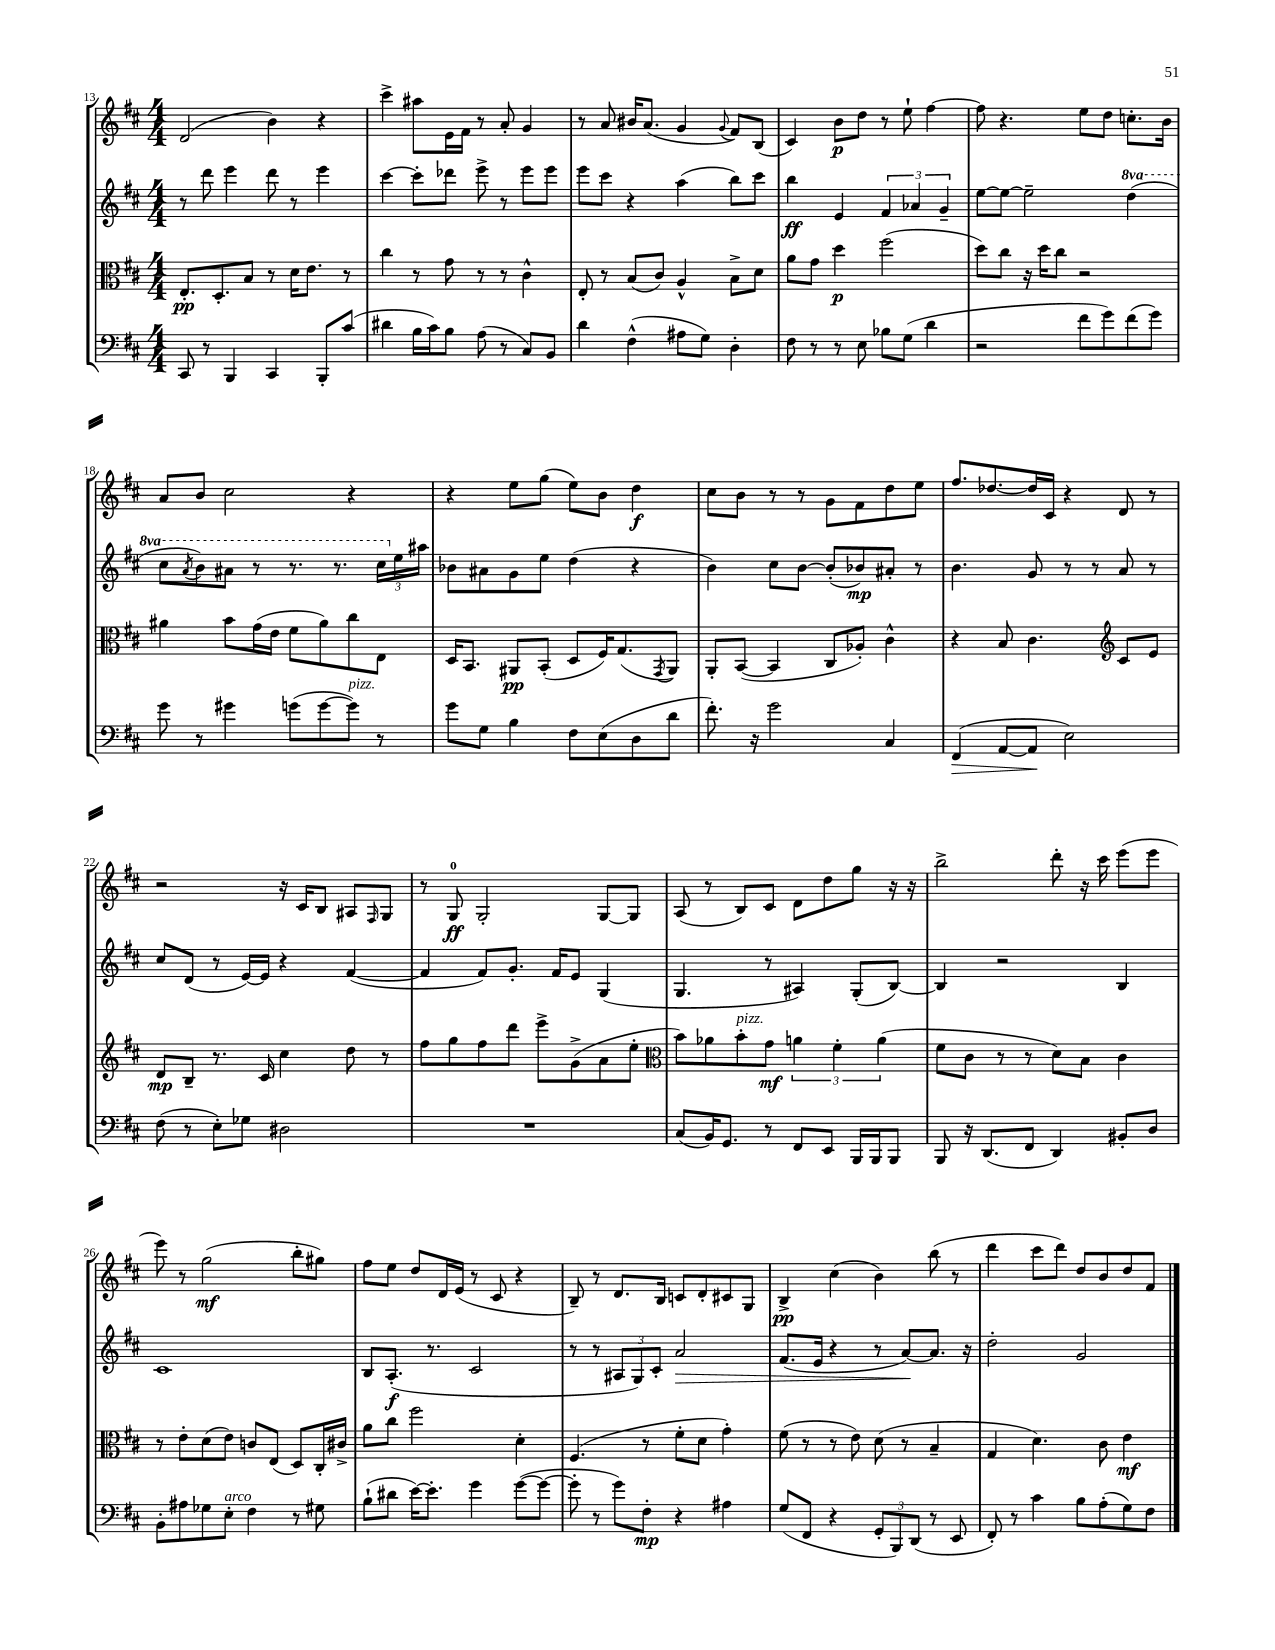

**kern	**kern	**kern	**kern
*staff4	*staff3	*staff2	*staff1
*clefF4	*clefC3	*clefG2	*clefG2
*k[f#c#]	*k[f#c#]	*k[f#c#]	*k[f#c#]
*M4/4	*M4/4	*M4/4	*M4/4
8CC#	8.E'	8r	(2d
8r	.	8ddd	.
.	8.D'	.	.
4BBB	.	4eee	.
.	8B	.	.
4CC#	8r	8ddd	4b)
.	16d	8r	.
.	8.e	.	.
8BBB'	.	4eee	4r
(8c#	8r	.	.
=	=	=	=
4d#	4cc#	[4ccc#	4ccc#^
16B	8r	8ccc#']	8aa#
16c#)	.	.	.
8B	8g	8ddd-	16e
.	.	.	16f#
(8A	8r	8eee^	8r
8r	8r	8r	8a'
8C#)	4c#^^	8eee	4g
8BB	.	8eee	.
=	=	=	=
4d	8E'	8eee	8r
.	8r	8ccc#	8a
(4F#^^	(8B	4r	16b#
.	.	.	(8.a
.	8c#)	.	.
8A#	4A^^	(4aa	4g
8G)	.	.	.
.	.	.	8qqg
4D'	8B^	8bb)	8f#)
.	8d	8ccc#	(8B
=	=	=	=
8F#	8a	4bb	4c#)
8r	8g	.	.
8r	4dd	4e	8b
8E	.	.	8dd
8B-	(2ff#	6f#	8r
(8G	.	.	8ee`
.	.	6a-	.
4d	.	.	[4ff#
.	.	6g~	.
=	=	=	=
2r	8dd)	[8ee	8ff#]
.	8cc#	8ee_	4.r
.	16r	2ee~]	.
.	16dd	.	.
.	8cc#	.	.
8f#	2r	.	8ee
8g)	.	.	8dd
(8f#	.	(4ddd	8.cc'
8g)	.	.	.
.	.	.	16b
=	=	=	=
8g	4a#	8ccc#	8a
.	.	8qaa	.
8r	.	8bb)	8b
4g#	8b	8aa#	2cc#
.	(16g	8r	.
.	16e	.	.
(8g	8f#	8.r	.
[8g	8a#)	.	.
.	.	8.r	.
8g])	8cc#	.	4r
8r	8E	24ccc#	.
.	.	24ee	.
.	.	24aa#	.
=	=	=	=
8g	16D	8b-	4r
.	8.BB	.	.
8G	.	8a#	.
4B	8AA#	8g	8ee
.	(8BB'	8ee	(8gg
8F#	8D	(4dd	8ee)
(8E	16F#)	.	8b
.	(8.G	.	.
8D	.	4r	4dd
.	8qGG	.	.
8d	8AA#)	.	.
=	=	=	=
8.f#')	8AA'	4b)	8cc#
.	([8BB	.	8b
16r	.	.	.
2g	4BB]	8cc#	8r
.	.	[8b	8r
.	8C#	(8b']	8g
.	8A-')	8b-)	8f#
4C#	4c#^^	8a#'	8dd
.	.	8r	8ee
=	=	=	=
(4FF#	4r	4.b	8.ff#
.	.	.	[8.dd-
[8AA	8B	.	.
8AA]	4.c#	8g	16dd-]
.	.	.	16c#
2E)	.	8r	4r
.	.	8r	.
*	*clefG2	*	*
.	8c#	8a	8d
.	8e	8r	8r
=	=	=	=
(8F#	8d	8cc#	2r
8r	8B~	(8d	.
8E')	8.r	8r	.
8G-	.	[16e)	.
.	16c#	16e]	.
2D#	4cc#	4r	16r
.	.	.	16c#
.	.	.	8B
.	8dd	([4f#	8A#
.	.	.	16qqF#
.	8r	.	8G
=	=	=	=
1r	8ff#	4f#]	8r
.	8gg	.	8G
.	8ff#	8f#)	2G'
.	8ddd	8.g'	.
.	8eee^	.	.
.	.	16f#	.
.	(8g^	8e	.
.	8a	(4G	[8G
.	8ee'	.	8G]
=	=	=	=
*	*clefC3	*	*
(8C#	8b)	4.G	(8A
16BB)	8a-	.	8r
8.GG	.	.	.
.	8b'	.	8B)
8r	8g	8r	8c#
8FF#	6a	4A#)	8d
8EE	.	.	8dd
.	6f#'	.	.
16BBB	.	(8G'	8gg
16BBB	.	.	.
.	(6a	.	.
8BBB	.	[8B)	16r
.	.	.	16r
=	=	=	=
8BBB	8f#	4B]	2bb^
16r	8c#	.	.
(8.DD	.	.	.
.	8r	2r	.
8FF#	8r	.	.
4DD)	8d)	.	8ddd'
.	8B	.	16r
.	.	.	16ccc#
8BB#'	4c#	4B	(8eee
8D	.	.	8eee
=	=	=	=
8BB'	8r	1c#	8eee)
8A#	8e'	.	8r
8G-	(8d	.	(2gg
8E'	8e)	.	.
4F#	8c	.	.
.	(8E	.	.
8r	8D)	.	8bb'
8G#	16C#'	.	8gg#)
.	16c#^	.	.
=	=	=	=
(8B`	8a	8B	8ff#
8d#	8cc#	(8.A'	8ee
[16e)	2ff#	.	8dd
8.e']	.	8.r	.
.	.	.	16d
.	.	.	(16e
4g	.	2c#	8r
.	.	.	8c#
([8g	4d'	.	4r
8g_	.	.	.
=	=	=	=
8g']	(4.F#	8r	8B~)
8r	.	8r	8r
8g)	.	12A#	8.d
.	.	12G)	.
8F#'	8r	.	.
.	.	12c#'	.
.	.	.	16B
4r	8f#'	2a	8c
.	8d	.	8d'
4A#	4g')	.	8c#
.	.	.	8G
=	=	=	=
(8G	(8f#	(8.f#	4B^
8FF#	8r	.	.
.	.	16e	.
4r	8r	4r	(4cc#
.	8e)	.	.
12GG'	(8d	8r	4b)
12BBB)	.	.	.
.	8r	[8a)	.
(12DD	.	.	.
8r	4B~	8.a]	(8bb
8EE	.	.	8r
.	.	16r	.
=	=	=	=
8FF#')	4G	2dd'	4ddd
8r	.	.	.
4c#	4.d)	.	8ccc#
.	.	.	8ddd)
8B	.	2g	8dd
(8A'	8c#	.	8b
8G)	4e	.	8dd
8F#	.	.	8f#
==	==	==	==
*-	*-	*-	*-
